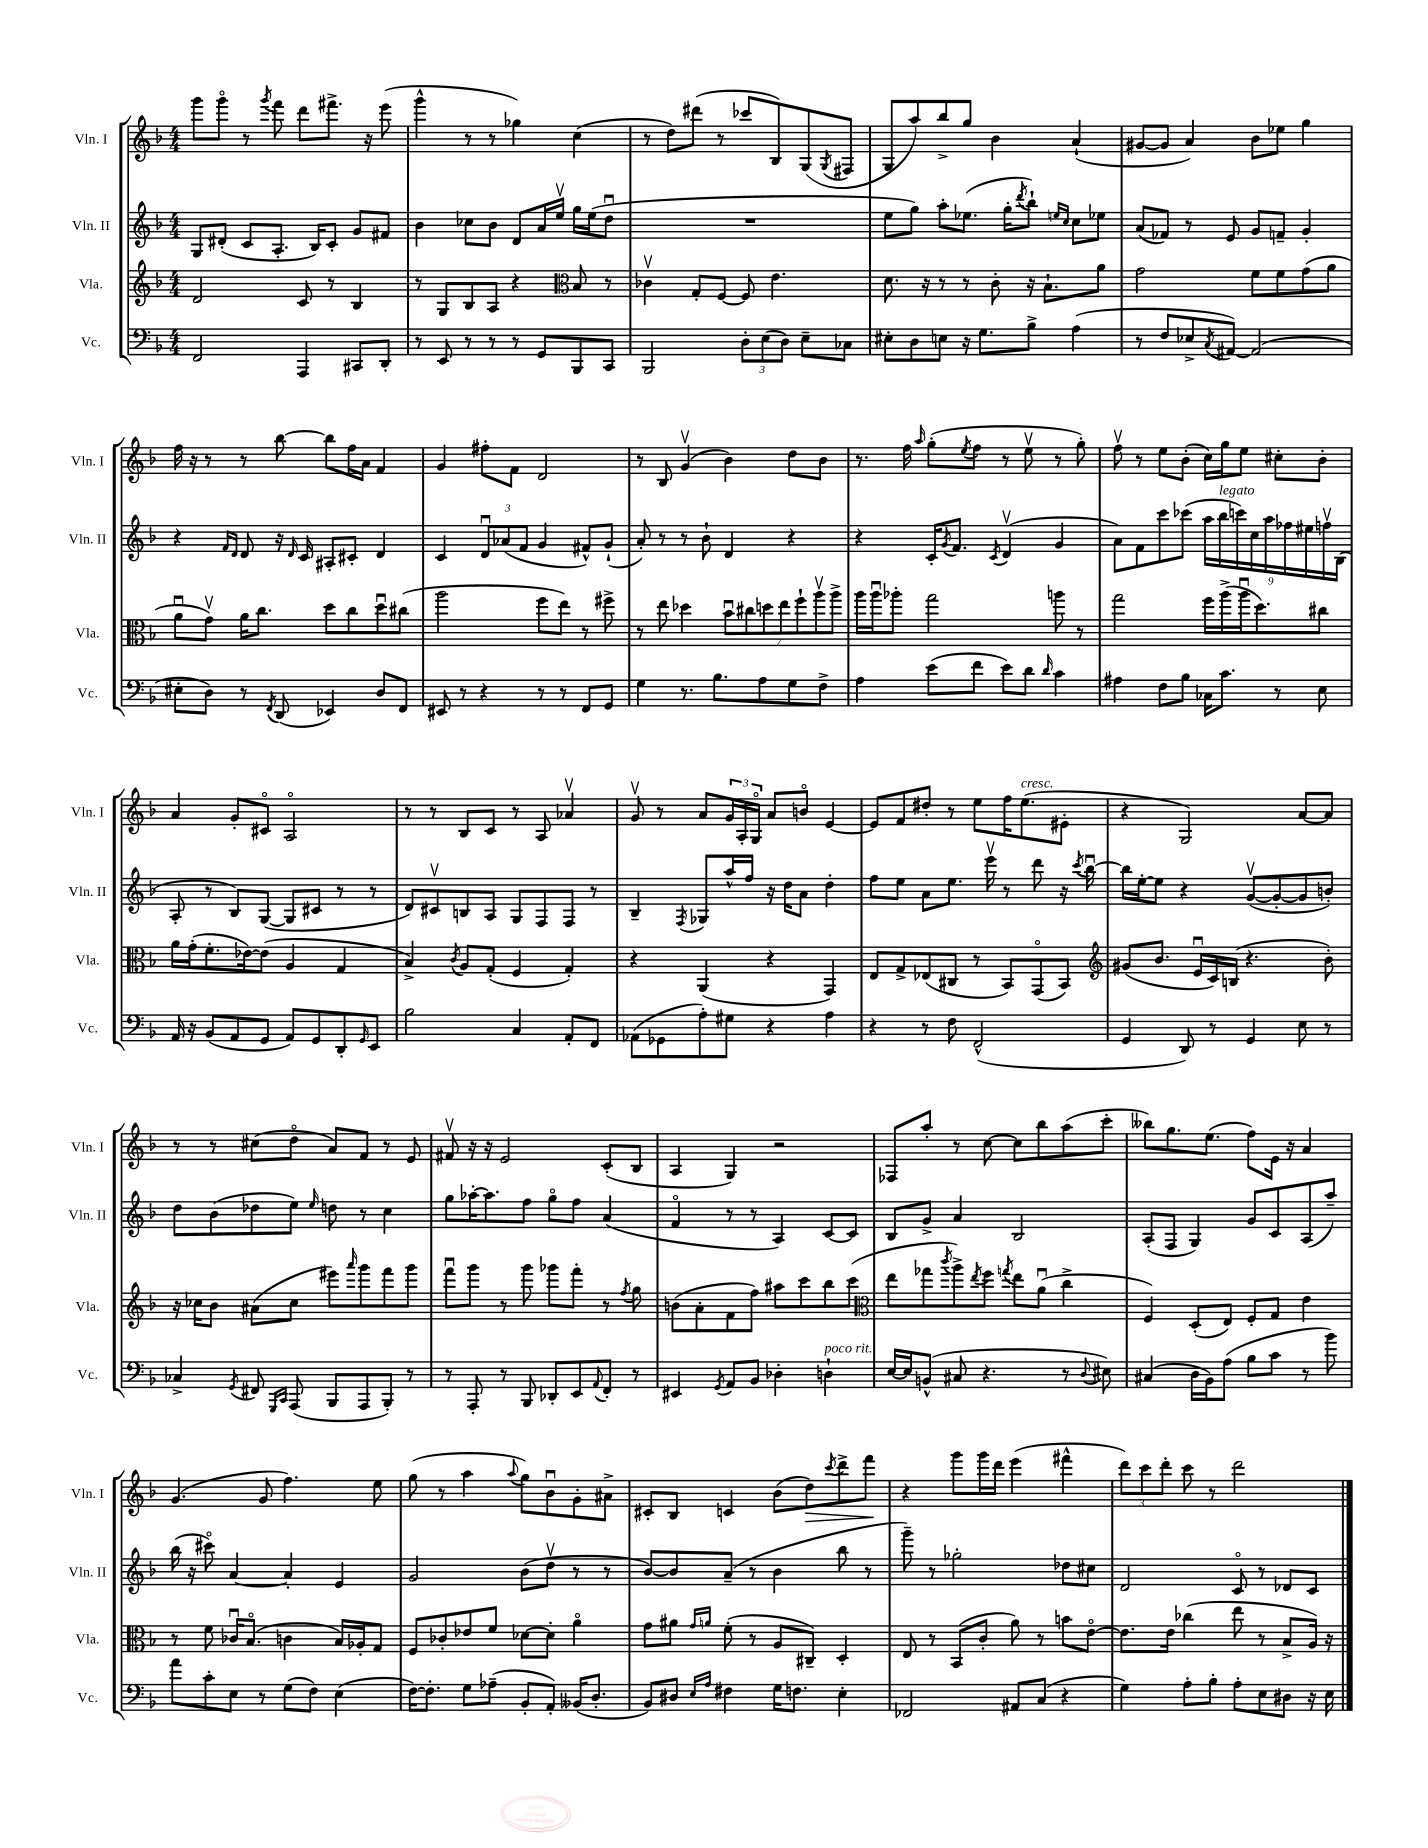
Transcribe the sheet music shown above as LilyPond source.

<<
\new StaffGroup <<
\new Staff = "s0" \with { instrumentName = "Vln. I" shortInstrumentName = "Vln. I" } {
    \clef treble \key f \major \numericTimeSignature \time 4/4
    g'''8 g'''8\flageolet r8 \acciaccatura { g'''8 } f'''8 d'''8 fis'''8.-> r16 e'''8( |
    g'''4-^ r8 r8 ges''4) c''4( |
    r8 d''8) dis'''8( r8 ces'''8 bes8) g8( \acciaccatura { g8 } fis8 |
    g8 a''8) bes''8-> g''8 bes'4 a'4-!( |
    gis'8~ gis'8 a'4) bes'8 ees''8 g''4 |
    f''16 r16 r8 r8 bes''8~ bes''8 f''16 a'16 f'4 |
    g'4 fis''8-. f'8 d'2 |
    r8 bes8 g'4\upbow( bes'4) d''8 bes'8 |
    r8. f''16 \grace { a''16 } g''8-.( \acciaccatura { e''8 } f''8 r8 e''8\upbow r8 g''8-.) |
    f''8\upbow r8 e''8 bes'8-.( c''16) g''16 e''8 cis''8-. bes'8-. |
    a'4 g'8-. cis'8\flageolet a2\flageolet |
    r8 r8 bes8 c'8 r8 a8 aes'4\upbow |
    g'8\upbow r8 a'8 \tuplet 3/2 { g'16 a16-. g16\flageolet } a'8 b'8\flageolet e'4~ |
    e'8 f'8 dis''8-. r8 e''8 f''16 e''8.^\markup { \italic "cresc." }( eis'8-. |
    r4 g2) a'8~ a'8 |
    r8 r8 cis''8( d''8\flageolet a'8) f'8 r8 e'8 |
    fis'8\upbow r16 r16 e'2 c'8-.( bes8 |
    a4 g4) r2 |
    fes8 a''8-. r8 c''8~ c''8 bes''8 a''8( c'''8-. |
    beses''8) g''8. e''8.( f''8) e'16 r16 a'4 |
    g'4.( g'8 f''4.) e''8 |
    g''8( r8 a''4 \appoggiatura { a''8 } g''8) bes'8\downbow g'8-. ais'8-> |
    cis'8-. bes8 c'4 bes'8( d''8\>) \acciaccatura { c'''8 } d'''8-> f'''8\! |
    r4 g'''8 g'''16 d'''16 e'''4( fis'''4-^ |
    \tuplet 3/2 { d'''8) c'''8 d'''8-. } c'''8 r8 d'''2 \bar "|." |
}
\new Staff = "s1" \with { instrumentName = "Vln. II" shortInstrumentName = "Vln. II" } {
    \clef treble \key f \major \numericTimeSignature \time 4/4
    g8 dis'8-.( c'8 a8.-. bes16) c'8-. g'8 fis'8 |
    bes'4 ces''8 bes'8 d'8 a'16 e''16\upbow g''16 e''16( d''8\downbow |
    R1 |
    e''8 g''8) a''8-. ees''8.( g''16-. \acciaccatura { d'''8 } bes''8-!) \grace { e''16 c''16 } c''8 ees''8 |
    a'8( fes'8) r8 e'8 g'8 f'8-- g'4-. |
    r4 \grace { f'16 d'16 } d'8 r16 \grace { d'16 } c'16 ais8-. cis'8-. d'4 |
    c'4 \tuplet 3/2 { d'8\downbow aes'8( f'8 } g'4 fis'8-^) g'8-!( |
    a'8-.) r8 r8 bes'8-! d'4 r4 |
    r4 c'16-. \acciaccatura { g'8 } f'8. \acciaccatura { c'8 } d'4\upbow( g'4 |
    a'8) f'8 c'''8 ces'''8( \tuplet 9/8 { a''16 bes''16^\markup { \italic "legato" } c'''16) c''16 a''16 fes''16 eis''16 f''16\upbow bes16( } |
    a8-. r8 bes8) g8~( g8 cis'8 r8 r8 |
    d'8) cis'8\upbow b8 a8 g8 f8 f8 r8 |
    bes4-- \acciaccatura { f8 } ges8 a''16-^ f''16 r16 d''16 a'8 d''4-. |
    f''8 e''8 a'8 e''8. e'''16\upbow r8 d'''8 r16 \acciaccatura { c'''8 } bes''16~\downbow |
    bes''16 e''16~-. e''8 r4 g'8~\upbow( g'8~-. g'8 b'8-.) |
    d''8 bes'8( des''8 e''8) \grace { e''16 } d''8 r8 c''4 |
    g''8 aes''16~-. aes''8. f''8 g''8\flageolet f''8 a'4( |
    f'4\flageolet r8 r8 a4) c'8~ c'8 |
    bes8 g'8-> a'4 bes2 |
    a8-.( f8 g4) g'8 c'8 a8( a''8--) |
    bes''16( r16 cis'''8\flageolet) a'4~ a'4-. e'4 |
    g'2 bes'8( d''8\upbow r8 r8 |
    bes'8~) bes'8 a'8--( r8 bes'4 bes''8 r8 |
    g'''8--) r8 ges''2-. des''8 cis''8 |
    d'2 c'8\flageolet r8 des'8 c'8 \bar "|." |
}
\new Staff = "s2" \with { instrumentName = "Vla." shortInstrumentName = "Vla." } {
    \clef treble \key f \major \numericTimeSignature \time 4/4
    d'2 c'8 r8 bes4 |
    r8 g8 bes8 a8 r4 \clef alto bes8 r8 |
    ces'4\upbow g8-. f8~ f8 e'4. |
    d'8. r16 r8 r8 c'8-. r16 bes8.-! a'8 |
    g'2 f'8 f'8 g'8( a'8 |
    a'8\downbow g'8\upbow) a'16 c''8. d''8 c''8 d''8\downbow cis''8( |
    a''2 f''8 e''8) r8 fis''8-> |
    r8 e''8 des''4 \tuplet 7/4 { bes'8\downbow cis''8 d''8 e''8 f''8-! a''8\upbow a''8-> } |
    a''16 a''16\downbow aes''8-. g''2 a''8 r8 |
    g''2 f''16 a''16->( a''16\downbow d''8.) cis''8 |
    a'16 g'16-.( f'8.-. ees'16~) ees'8( a4 g4 |
    bes4->) \acciaccatura { c'8 } a8 g8-.( f4 g4-.) |
    r4 a,4( r4 g,4) |
    e8 g8-> ees8( cis8 r8 bes,8) g,8\flageolet( bes,8) |
    \clef treble gis'8( bes'8. e'16\downbow c'16) b16( r4. bes'8-.) |
    r16 ces''16 bes'8 ais'8( ces''8 eis'''8) \grace { a'''16 } g'''8 f'''8 g'''8 |
    f'''8\downbow g'''8 r8 g'''8 ges'''8 f'''8-. r8 \acciaccatura { f''8 } g''8 |
    b'8( a'8-. f'8 f''8) ais''8 c'''8 bes''8 c'''8( |
    \clef alto e''8 ges''8 \acciaccatura { c'''8 } a''8->) \acciaccatura { e''8 } f''8 \acciaccatura { g''8 } e''8 a'8\downbow( c''4-> |
    f4) d8-.( e8) f8-. g8 e'4 |
    r8 f'8 ces'16\downbow bes8.\flageolet( c'4 bes16) aes16-. g8 |
    f8 ces'8-. ees'8 f'8 des'8~ des'8-. a'4\flageolet |
    g'8 ais'8 \grace { g'16 a'16 } f'8-.( r8 a8 cis8--) d4-. |
    e8 r8 bes,8( c'8-. a'8) r8 b'8 e'8~\flageolet |
    e'8. e'16 ces''4( e''8 r8 bes8-> a16) r16 \bar "|." |
}
\new Staff = "s3" \with { instrumentName = "Vc." shortInstrumentName = "Vc." } {
    \clef bass \key f \major \numericTimeSignature \time 4/4
    f,2 a,,4 cis,8 d,8-. |
    r8 e,8 r8 r8 r8 g,8 bes,,8 c,8 |
    bes,,2 \tuplet 3/2 { d8-. e8( d8) } e8-- ces8 |
    eis8-. d8 e8 r16 g8. bes8-> a4( |
    r8 f8 ees8-> \acciaccatura { c8 } ais,8~) ais,2( |
    eis8-. d8) r8 \acciaccatura { f,8 } d,8( ees,4) d8 f,8 |
    eis,8 r8 r4 r8 r8 f,8 g,8 |
    g4 r8. bes8. a8 g8 f8-> |
    a4 e'8( f'8 e'8) d'8 \grace { d'16 } c'4 |
    ais4 f8 bes8 ces16 c'8. r8 e8 |
    a,16 r16 bes,8( a,8 g,8 a,8) g,8 d,8-. \grace { g,16 } e,8 |
    bes2 c4 a,8-. f,8 |
    aes,8( ges,8 a8-.) gis8 r4 a4 |
    r4 r8 f8 f,2-^( |
    g,4 d,8) r8 g,4 e8 r8 |
    ces4-> \acciaccatura { g,8 } fis,8 \grace { g,,16 c,16 } a,,8( bes,,8 a,,8 bes,,8-.) r8 |
    r8 a,,8-. r8 bes,,8 des,8-. e,8 \appoggiatura { a,8 } f,8-. r8 |
    eis,4 \acciaccatura { g,8 } a,8 bes,8 des4-. d4-!^\markup { \italic "poco rit." } |
    e16~ e16 b,8-^( cis8 r4. r8 \appoggiatura { d8 } eis8) |
    cis4( d16 bes,16) a8( bes8 c'8 r8 bes'8) |
    a'8 c'8-. e8 r8 g8( f8) e4( |
    f16~) f8.-. g8 aes8--( bes,8-. a,8-.) beses,16( d8.-. |
    bes,8) dis8 \grace { e16 a16 } fis4 g16 f8. e4-. |
    fes,2 ais,8 c8( r4 |
    g4) a8-. bes8-. a8-. e8 dis8 r16 e16 \bar "|." |
}
>>
>>
\layout { \context { \Score \remove "Bar_number_engraver" } }
